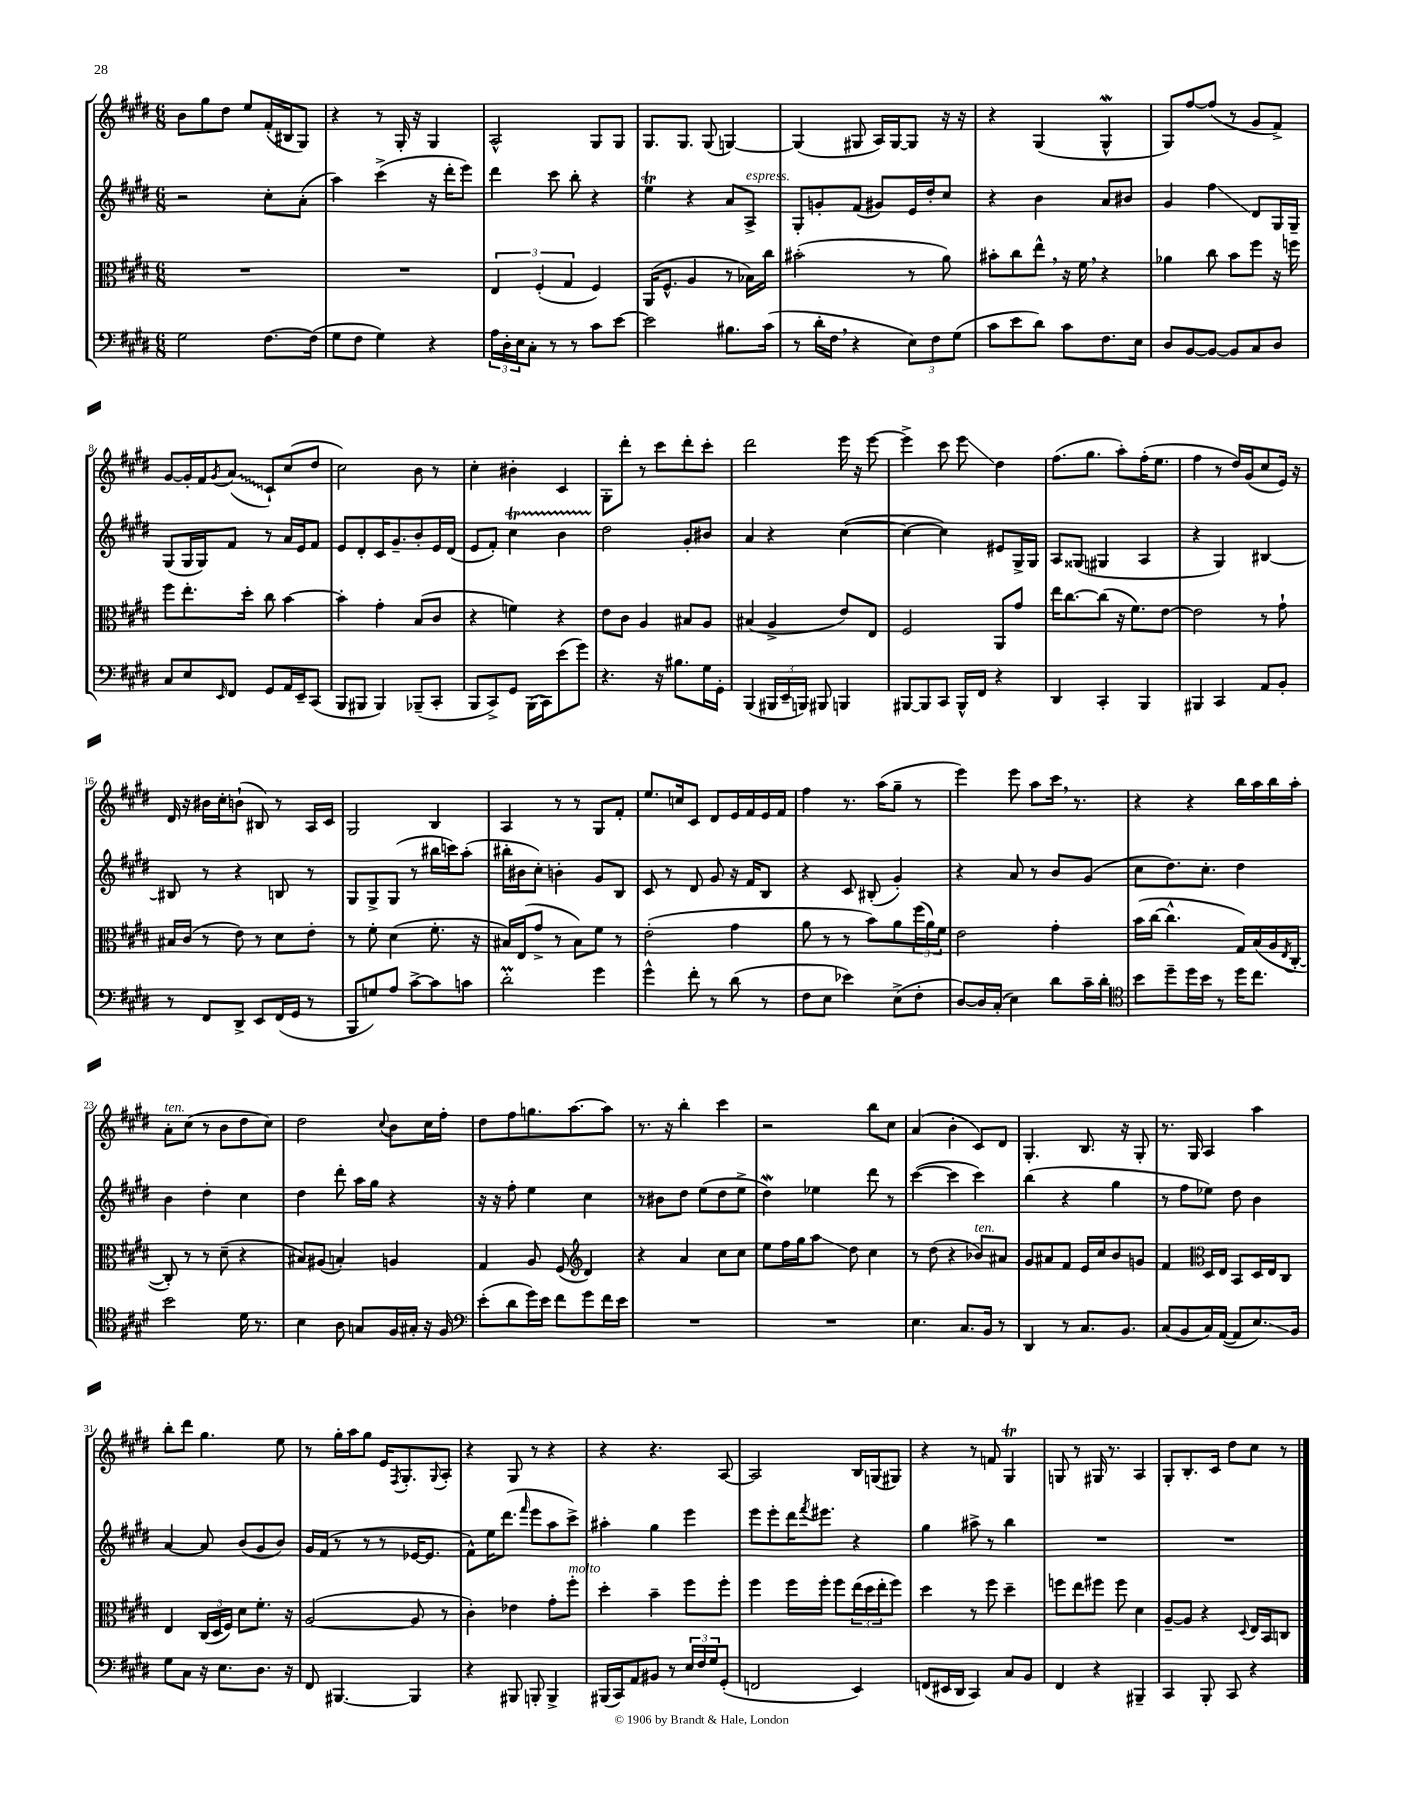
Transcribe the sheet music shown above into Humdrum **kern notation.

**kern	**kern	**kern	**kern
*staff4	*staff3	*staff2	*staff1
*clefF4	*clefC3	*clefG2	*clefG2
*k[f#c#g#d#]	*k[f#c#g#d#]	*k[f#c#g#d#]	*k[f#c#g#d#]
*M6/8	*M6/8	*M6/8	*M6/8
2G#\	2.r	2r	8b\L
.	.	.	8gg#\
.	.	.	8dd#\J
.	.	.	8ee/L
[8.F#\L	.	8cc#'\L	(16f#'/L
.	.	.	16B#/J
.	.	(8a'\J	8G#/J)
(16F#\]Jk	.	.	.
=	=	=	=
8G#\L	2.r	4aa\)	4r
8F#\J	.	.	.
4G#\)	.	(4ccc#^\	8r
.	.	.	16G#'/
.	.	.	16r
4r	.	16r	4G#/
.	.	16ddd#'\LK	.
.	.	8eee\J)	.
=	=	=	=
24A\LL	6E/	4ddd#\	2A^^/
24D#'\	.	.	.
24E\J	.	.	.
8C#'\J	.	.	.
.	(6F#'/	.	.
8r	.	8ccc#\	.
.	6G#/	.	.
8r	.	8bb'\	.
8c#\L	4F#/)	4r	8G#/L
[8e\J	.	.	8G#/J
=	=	=	=
2e\]	(16AA/LK	4ee\	8.G#/L
.	8.F#^^/J	.	.
.	.	.	8.G#/J
.	4A/	4r	.
.	.	.	(8G#/
8.B#\L	8r	8a/L	[4G/)
.	16B-\LL)	8A^/J	.
(16c#\Jk	16cc#\JJ	.	.
=	=	=	=
8r	(2b#'\	8G#'/L	(4G/]
16d#'\LL	.	8g'/	.
16F#\JJ	.	.	.
4r	.	(8f#/J	8G#/
.	.	8g#/L)	16A/LL)
.	.	.	[16G#/J
12E\L)	8r	16e/L	8G#/]J
.	.	16dd#'/J	.
12F#\	.	.	.
.	8a\)	8cc#/J	16r
(12G#\J	.	.	.
.	.	.	16r
=	=	=	=
8c#\L	8b#'\L	4r	4r
8e\	8cc#\	.	.
8d#\J)	8ee^^\J	4b\	(4G#/
8c#\L	16r	.	.
.	16f#\	.	.
8.F#\	4r	8a/L	4G#^^/
.	.	8b#/J	.
16E\Jk	.	.	.
=	=	=	=
8D#/L	4a-\	4g#/	8G#/L)
[8BB/	.	.	[8ff#/
8BB/_J	8cc#\	4ff#\	(8ff#/]J
8BB/]L	8b\L	.	8r
8C#/	8ff#\J	8d#/L	8g#/L
8D#/J	16r	16G#/L	8f#^/J)
.	16ff\	16G#~/JJ	.
=	=	=	=
8C#/L	8ff#\L	(8G#/L	[8g#/L
8E/	8.ee'\	16G#/L	16g#'/]L
.	.	16G#/J)	16f#/J
16qqEE/	.	.	8qg#/
8FF#/J	.	8f#/J	(8a/J
.	16dd#'\Jk	.	.
8GG#/L	8cc#\	8r	8c#`/L)
16AA/L	[4b\	16a/LL	(8cc#/
16EE~/J	.	16e/J	.
(8CC#/J	.	8f#/J	8dd#/J
=	=	=	=
8BBB/L	4b'\]	8e/L	2cc#\)
8BBB#/J	.	8d#'/	.
4BBB#/)	4g#'\	16c#/K	.
.	.	8.g#~/	.
(8BBB-~/L	(8B/L	8b'/	8b\
8CC#'/J	8c#/J	16e/L	8r
.	.	(16d#/JJ	.
=	=	=	=
8BBB/L	4r	8e/L	4cc#'\
8CC#^/)	.	8f#'/J)	.
8GG#/J	4f\)	4cc#\	4b#'\
(16BBB\LL	.	.	.
16CC#\J)	.	.	.
(8e\	4r	4b\	4c#/
8g#\J)	.	.	.
=	=	=	=
4.r	8e\L	2dd#\	8G#'\L
.	8c#\J	.	8ddd#'\J
.	4A/	.	8r
16r	.	.	8ccc#\L
8.B#\L	.	.	.
.	8B#/L	8g#'/L	8ddd#'\
16G#\L	8A/J	8b#/J	8ccc#'\J
16GG#'\JJ	.	.	.
=	=	=	=
(4BBB/	(4B#/	4a/	2ddd#\
24BBB#/LL	4A^/	4r	.
24EE~/	.	.	.
24BBB/JJ)	.	.	.
8BBB#/	.	.	.
4BBB/	8e/L)	([4cc#\	16eee\
.	.	.	16r
.	8E/J	.	[8eee\
=	=	=	=
[8BBB#/L	2F#/	4cc#\_	4eee^\]
8BBB#/]	.	.	.
8CC#/J	.	4cc#\])	8ccc#\
16BBB#^^/LL	.	.	8eee\
16FF#/JJ	.	.	.
4r	8AA/L	8e#/L	4dd#\
.	8g#/J	16G#^/L	.
.	.	16G#/JJ	.
=	=	=	=
4DD#/	16ee\LK	8A/L	(8.ff#\L
.	[8.cc#\	.	.
.	.	(8G##/J	.
.	.	.	8.gg#\J
4CC#'/	(8cc#\]J	4G#/	.
.	16r	.	8aa'\L)
.	8.f#\L)	.	.
4BBB/	.	4A/	(16ff#'\K
.	.	.	8.ee\J
.	[8e\J	.	.
=	=	=	=
4BBB#/	2e\]	4r	4ff#\
4CC#/	.	4G#/)	8r
.	.	.	16dd#/LL)
.	.	.	(16g#/J
8AA/L	8r	[4B#/	8cc#/
8BB'/J	8g#`\	.	16e/Jk)
.	.	.	16r
=	=	=	=
8r	16B#/LL	8B#/]	16d#/
.	(16c#/JJ	.	16r
8FF#/L	8r	8r	16b#\LL
.	.	.	16cc#'\J
8DD#^/J	8e\)	4r	(8b`\J
8EE/L	8r	.	8B#/)
(16FF#/L	8d#\L	8B/	8r
16GG#/JJ	.	.	.
8r	8e'\J	8r	16A/LL
.	.	.	16c#/JJ
=	=	=	=
8BBB/L	8r	8G#/L	2G#/
8G/)	8f#'\	8G#^/	.
8A/J	(4d#\	(8G#/J	.
[8c#^\L	.	8r	.
8c#\]	8.f#'\	16bb#\LL	4B/
.	.	16ccc\J)	.
8c\J	.	(8aa'\J	.
.	16r	.	.
=	=	=	=
2d#'\	16B#/LL)	16bb#'\LL	4A/
.	(16E/J	16b#\J	.
.	8g#^/J	8cc#'\J)	.
.	8r	4b'\	8r
.	8B#\L)	.	8r
4g#\	8f#\J	8g#/L	8G#/L
.	8r	8B/J	8f#'/J
=	=	=	=
4g#^^\	(2e'\	8c#/	8.ee/L
.	.	8r	.
.	.	.	16cc/k
8f#'\	.	8d#/	8c#/J
8r	.	8g#/	8d#/L
(8d#\	4g#\	16r	16e/L
.	.	16f#/LK	16f#/
8r	.	8B/J	16e/
.	.	.	16f#/JJ
=	=	=	=
8F#\L	8a\	4r	4ff#\
8E\J	8r	.	.
4e-\)	8r	8c#/	8.r
.	8b\L)	(8B#'/	.
.	.	.	(16aa\LK
(8E^\L	8a\	4g#'/)	8gg#~\J
8F#'\J	(24ff#\L	.	8r
.	24a\)	.	.
.	24f#\JJ	.	.
=	=	=	=
[8D#/L)	2e\	4r	4eee\)
16D#/]L	.	.	.
(16C#'/JJ	.	.	.
4E\)	.	8a/	8eee\
.	.	8r	8aa\L
8d#\L	4g#'\	8b/L	16ccc#\Jk
.	.	.	8.r
16c#~\L	.	(8g#/J	.
16d#'\JJ	.	.	.
=	=	=	=
*clefC4	*	*	*
8b\L	(16b\LL	8cc#\L	4r
.	[16cc#\JJ	.	.
8dd#~\	4.cc#^^\]	8.dd#\)	.
16dd#\L	.	.	4r
16b\JJ	.	8.cc#'\J	.
8r	.	.	.
16dd#\LK	16G#/LL)	4dd#\	16bb\LL
8.cc#\J	(16B/	.	16aa\
.	16A/	.	16bb\
.	8qE/	.	.
.	[16C#'/JJ	.	16aa'\JJ
=	=	=	=
2b\	8C#'/])	4b\	8a'\L
.	8r	.	(8cc#\J
.	8r	4dd#'\	8r
.	(8d#~\	.	8b\L
16d#\	4r	4cc#\	8dd#\
8.r	.	.	.
.	.	.	8cc#\J)
=	=	=	=
4B\	8B#/L)	4dd#\	2dd#\
.	(8A#/J	.	.
8A\	4B'/)	8ddd#'\	.
8G/L	.	16aa\LL	.
.	.	16gg#\JJ	.
.	.	.	8qqcc#/
16F#/L	4A/	4r	8b\L
16G#'/JJ	.	.	.
16r	.	.	16cc#\L
16F#/	.	.	16ff#'\JJ
=	=	=	=
*clefF4	*	*	*
(8e'\L	4G#/	16r	8dd#\L
.	.	16r	.
8d#\	.	8ff#'\	8ff#\
16g#\L)	8A/	4ee\	8.gg\
16e\JJ	.	.	.
8f#\L	(8F#/	.	.
.	.	.	[8.aa\
*	*clefG2	*	*
8g#\	4d#/)	4cc#\	.
16f#\L	.	.	8aa\]J
16e\JJ	.	.	.
=	=	=	=
2.r	4r	8r	8.r
.	.	8b#\L	.
.	.	.	16r
.	4a/	8dd#\J	4bb'\
.	.	(8ee\L	.
.	8cc#\L	8dd#\	4ccc#\
.	8cc#\J	8ee^\J	.
=	=	=	=
2.r	8ee\L	4dd#\)	2r
.	16ff#\L	.	.
.	16gg#\J	.	.
.	8aa\J	4ee-\	.
.	8dd#\	.	.
.	4cc#\	8ddd#\	8bb\L
.	.	8r	8cc#\J
=	=	=	=
4.E\	8r	([4ccc#\	(4a/
.	(8dd#\	.	.
.	4r	4ccc#\]	4b'\
8.C#/L	.	.	.
.	8b-/L)	4ccc#\)	8c#/L)
16BB/Jk	.	.	.
8r	8a#/J	.	8d#/J
=	=	=	=
4DD#/	8g#/L	(4bb\	4.G#'/
.	8a#/	.	.
8r	8f#/J	4r	.
8.C#/L	16e/LL	.	8.B/
.	16cc#/J	.	.
.	8b/	4gg#\	.
8.BB/J	.	.	16r
.	8g/J	.	8G#'/
=	=	=	=
(8C#/L	4f#/	8r	8.r
8BB/	.	8ff#\L	.
.	.	.	16G#/
*	*clefC3	*	*
16C#/L)	16D#/LL	8ee-\J)	4A/
([16AA/JJ	16E/JJ	.	.
8AA/]L	8BB/L	8dd#\	.
8.E/)	16D#/L	4b\	4aa\
.	16E/J	.	.
.	8C#/J	.	.
16BB/Jk	.	.	.
=	=	=	=
8G#\L	4E/	[4a/	8bb'\L
8C#\J	.	.	8ddd#\J
16r	(24C#/LL	8a/]	4.gg#\
.	24D#/	.	.
8.E\L	.	.	.
.	24F#/JJ)	.	.
.	8d#\L	(8b/L	.
8.D#\J	8.f#'\J	8g#/	.
.	.	8b/J)	8ee\
16r	16r	.	.
=	=	=	=
8FF#/	([2A/	16g#/LL	8r
.	.	(16f#/JJ	.
[4.BBB#/	.	8r	16gg#'\LL
.	.	.	16aa\J
.	.	8r	8gg#\J
.	.	8r	16e/LK
.	.	.	8qF#/
.	.	.	8.G#'/
4BBB#/]	8A/]	[16e-/LK	.
.	.	8.e-/]J	.
.	.	.	8qqG#/
.	8r	.	8A'/J
=	=	=	=
4r	4c#'\)	8f#^^\L)	4r
.	.	16ee\K	.
.	.	(8.ddd#\J	.
8BBB#/	4e-\	.	8G#/
.	.	16qqfff#/	.
8BBB'/	.	8eee\L	8r
4BBB^/	8g#'\L	8aa\	4r
.	8ff#'\J	8ccc#^\J)	.
=	=	=	=
(16BBB#/LL	4dd#'\	4aa#'\	4r
16CC#/J)	.	.	.
8AA/	.	.	.
8BB#/J	4b~\	4gg#\	4.r
8r	.	.	.
24E/LL	8ff#\L	4eee\	.
24F#/	.	.	.
24G#/J	.	.	.
(8GG#'/J	8ff#'\J	.	[8A/
=	=	=	=
2FF/	4ff#\	8eee\L	2A/]
.	.	8eee'\	.
.	16ff#\LL	16ddd#\K	.
.	.	8qfff#/	.
.	16ff#'\JJ	8.eee#\J	.
.	8ff#\L	.	.
4EE/)	(24ee\L	4r	16B/LL
.	24dd#\	.	.
.	.	.	(16G/J
.	24ee'\J	.	.
.	8ff#\J)	.	8G#/J)
=	=	=	=
(8FF/L	4dd#\	4gg#\	4r
16EE#/L	.	.	.
16DD#/JJ	.	.	.
4CC#/)	8r	8aa#^\	8r
.	8ff#\	8r	8f/
8C#/L	4dd#~\	4bb\	4G#/
8BB/J	.	.	.
=	=	=	=
4FF#/	8ff\L	2.r	8G/
.	8ee\	.	8r
4r	8ff#\J	.	16G#/
.	.	.	8.r
.	8ff#\	.	.
4BBB#~/	4d#\	.	4A/
=	=	=	=
4CC#/	[8A~/L	2.r	8G#'/L
.	8A/]J	.	8.B'/
8BBB'/	4r	.	.
.	.	.	16c#/Jk
8CC#/	.	.	8dd#\L
.	8qqD#/	.	.
4r	16E/LL	.	8cc#\J
.	16BB/J	.	.
.	8C/J	.	8r
==	==	==	==
*-	*-	*-	*-
